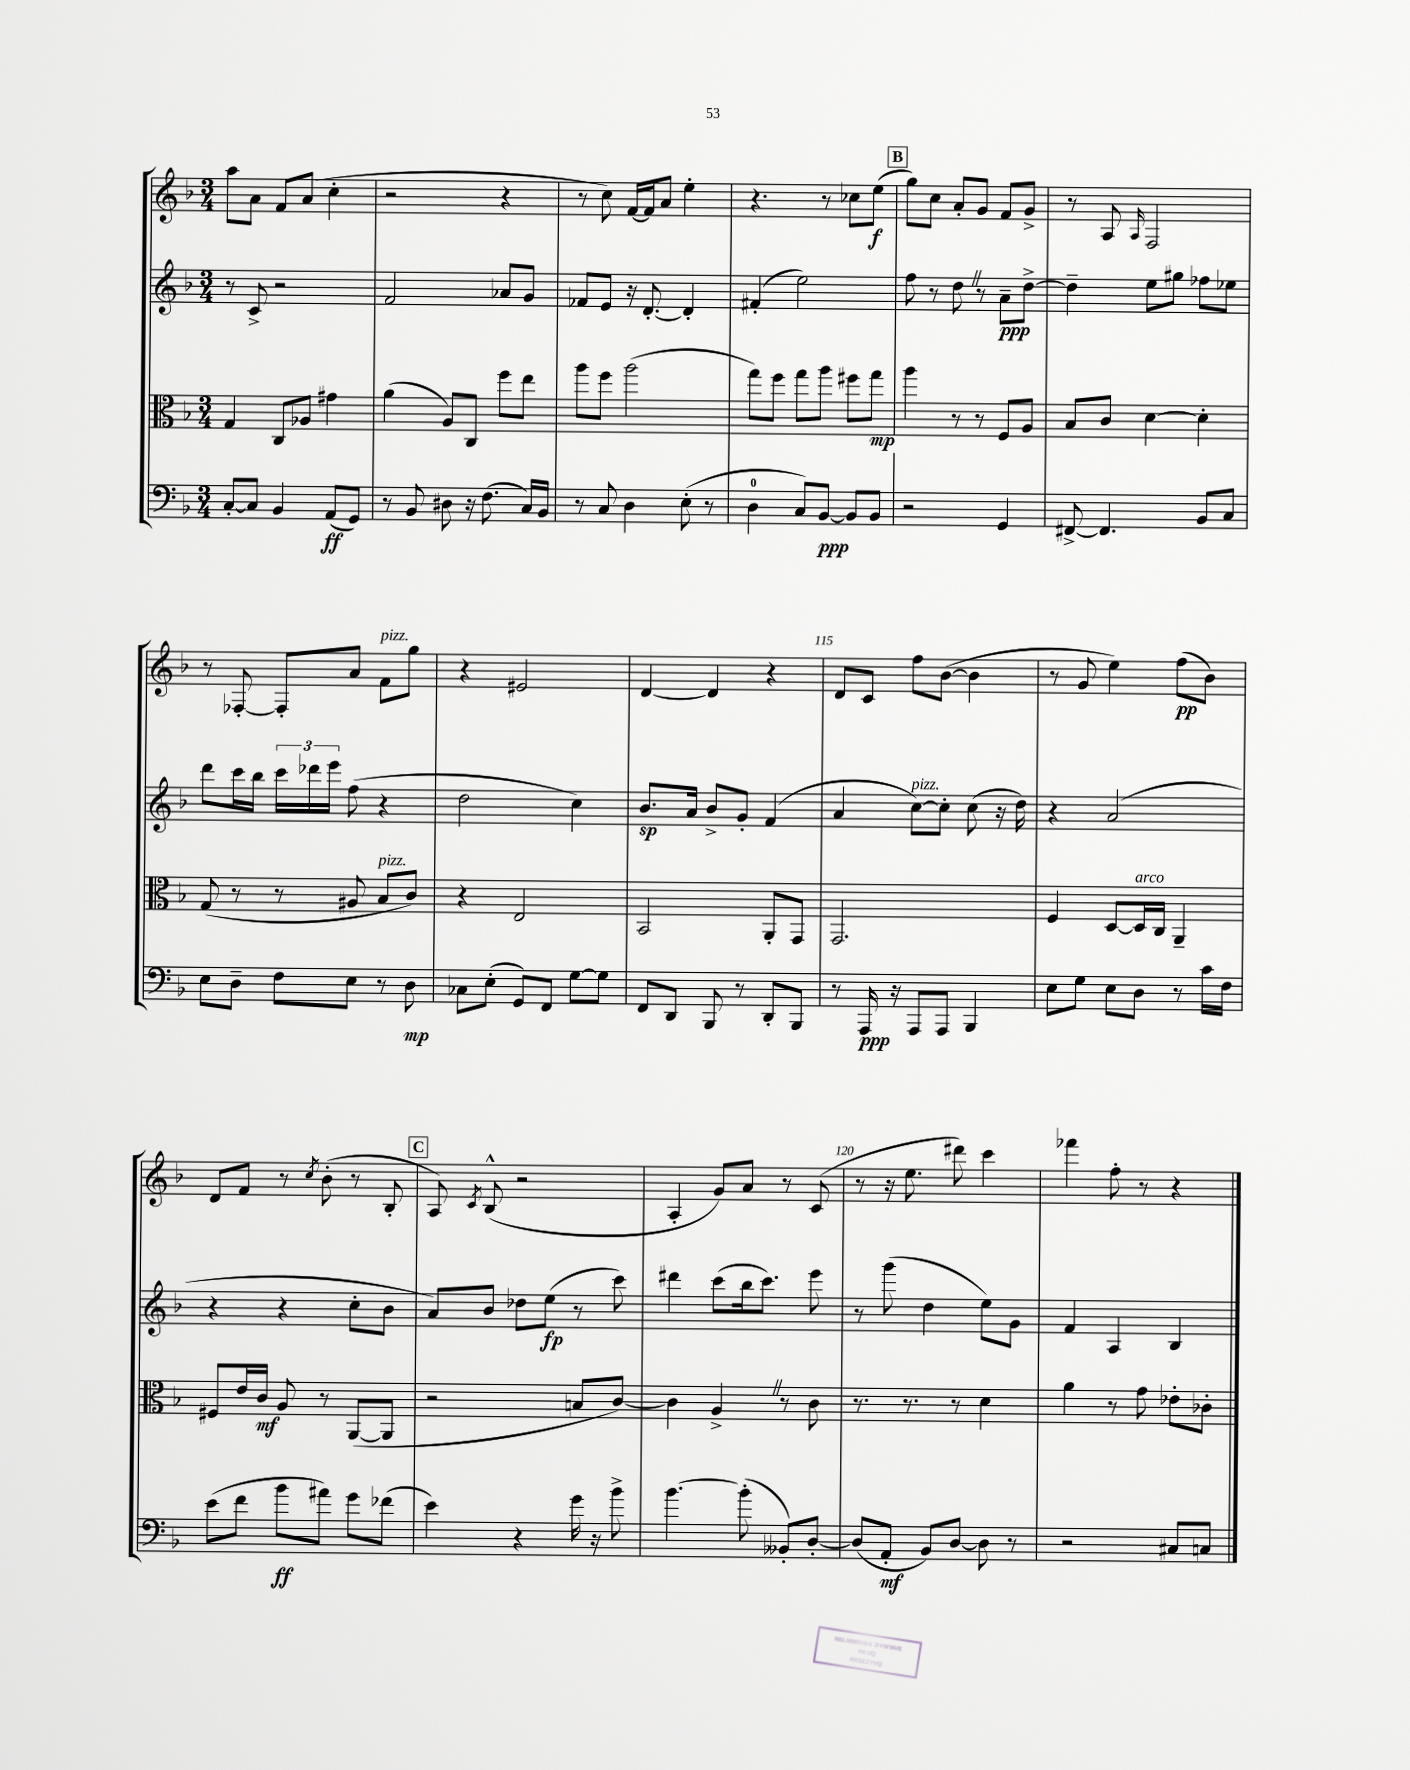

**kern	**dynam	**kern	**dynam	**kern	**dynam	**kern	**dynam
*part4	*part4	*part3	*part3	*part2	*part2	*part1	*part1
*staff4	*staff4	*staff3	*staff3	*staff2	*staff2	*staff1	*staff1
*clefF4	*	*clefC3	*	*clefG2	*	*clefG2	*
*k[b-]	*	*k[b-]	*	*k[b-]	*	*k[b-]	*
*M3/4	*	*M3/4	*	*M3/4	*	*M3/4	*
=106	=106	=106	=106	=106	=106	=106	=106
[8C'/L	.	4G/	.	8r	.	8aa\L	.
8C/J]	.	.	.	8c^/	.	8a\J	.
4BB-/	.	8C/L	.	2r	.	8f/L	.
.	.	8A-X/J	.	.	.	(8a/J	.
(8AA/L	ff	4g#X\	.	.	.	4cc'\	.
8GG/J)	.	.	.	.	.	.	.
=107	=107	=107	=107	=107	=107	=107	=107
8r	.	(4a\	.	2f/	.	2r	.
8BB-/	.	.	.	.	.	.	.
8D#X\	.	8A/L)	.	.	.	.	.
16r	.	8C/J	.	.	.	.	.
(8.F\	.	.	.	.	.	.	.
.	.	8ff\L	.	8a-X/L	.	4r	.
16C/LL)	.	8ee\J	.	8g/J	.	.	.
16BB-/JJ	.	.	.	.	.	.	.
=108	=108	=108	=108	=108	=108	=108	=108
8r	.	8aa\L	.	8f-X/L	.	8r	.
8C/	.	8ff\J	.	8e/J	.	8cc\)	.
4D\	.	(2aa\	.	16r	.	[16f/LL	.
.	.	.	.	[8.d'/	.	16f/J]	.
.	.	.	.	.	.	8a/J	.
(8E'\	.	.	.	4d'/]	.	4ee'\	.
8r	.	.	.	.	.	.	.
=109	=109	=109	=109	=109	=109	=109	=109
4D\	.	8gg\L)	.	(4f#X'/	.	4.r	.
.	.	8ff\J	.	.	.	.	.
8C/L)	.	8gg\L	.	2ee\)	.	.	.
[8BB-/J	ppp	8aa\J	.	.	.	8r	.
8BB-/L]	.	8ff#X\L	.	.	.	8cc-X\L	.
8BB-/J	.	8gg\J	mp	.	.	(8ee\J	f
!!LO:REH:place=s1:t=B
=110	=110	=110	=110	=110	=110	=110	=110
2r	.	4aa\	.	8ff\	.	8gg\L)	.
.	.	.	.	8r	.	8cc\J	.
.	.	8r	.	8ddZ\	.	8a'/L	.
.	.	8r	.	8r	.	8g/J	.
4GG/	.	8F/L	.	8a~\L	ppp	8f/L	.
.	.	8A/J	.	[8dd^\J	.	8g^/J	.
=111	=111	=111	=111	=111	=111	=111	=111
[8FF#X^/	.	8B-/L	.	4dd~\]	.	8r	.
4.FF#/]	.	8c/J	.	.	.	8A/	.
.	.	.	.	.	.	16qqA/	.
.	.	[4d\	.	8ee\L	.	2F/	.
.	.	.	.	8gg#X\J	.	.	.
8BB-/L	.	4d'\]	.	8ff-X\L	.	.	.
8C/J	.	.	.	8ee-X\J	.	.	.
!!LO:LB:g=z
=112	=112	=112	=112	=112	=112	=112	=112
8E\L	.	(8G/	.	8ddd\L	.	8r	.
8D~\J	.	8r	.	16ccc\L	.	[8F-X'/	.
.	.	.	.	16bb-\JJ	.	.	.
8F\L	.	8r	.	24ccc\LL	.	8F-'/L]	.
.	.	.	.	24ddd-X\	.	.	.
.	.	.	.	24eee\JJ	.	.	.
8E\J	.	8A#X/	.	(8ff\	.	8a/J	.
!	!	!	!	!	!	!LO:TX:a:i:t=pizz.	!
!	!	!LO:TX:a:i:t=pizz.	!	!	!	!	!
8r	.	8B-/L	.	4r	.	8f\L	.
8D\	mp	8c/J)	.	.	.	8gg\J	.
=113	=113	=113	=113	=113	=113	=113	=113
8C-X\L	.	4r	.	2dd\	.	4r	.
(8E'\J	.	.	.	.	.	.	.
8GG/L)	.	2E/	.	.	.	2e#X/	.
8FF/J	.	.	.	.	.	.	.
[8G\L	.	.	.	4cc\)	.	.	.
8G\J]	.	.	.	.	.	.	.
=114	=114	=114	=114	=114	=114	=114	=114
8FF/L	.	2BB-/	.	8.b-/L	sp	[4d/	.
8DD/J	.	.	.	.	.	.	.
.	.	.	.	16a/Jk	.	.	.
8BBB-/	.	.	.	8b-^/L	.	4d/]	.
8r	.	.	.	8g'/J	.	.	.
8DD'/L	.	8AA'/L	.	(4f/	.	4r	.
8BBB-/J	.	8GG/J	.	.	.	.	.
=115	=115	=115	=115	=115	=115	=115	=115
8r	.	2.GG/	.	4a/	.	8d/L	.
16AAA/	ppp	.	.	.	.	8c/J	.
16r	.	.	.	.	.	.	.
!	!	!	!	!LO:TX:a:i:t=pizz.	!	!	!
8AAA/L	.	.	.	[8cc\L)	.	8ff\L	.
8AAA/J	.	.	.	8cc'\J]	.	([8b-\J	.
4BBB-/	.	.	.	(8cc\	.	4b-\]	.
.	.	.	.	16r	.	.	.
.	.	.	.	16dd\)	.	.	.
=116	=116	=116	=116	=116	=116	=116	=116
8E\L	.	4F/	.	4r	.	8r	.
8G\J	.	.	.	.	.	8g/	.
8E\L	.	[8D/L	.	(2a/	.	4ee\)	.
!	!	!LO:TX:a:i:t=arco	!	!	!	!	!
8D\J	.	16D/L]	.	.	.	.	.
.	.	16C/JJ	.	.	.	.	.
8r	.	4AA~/	.	.	.	(8ff\L	pp
16c\LL	.	.	.	.	.	8b-\J)	.
16F\JJ	.	.	.	.	.	.	.
!!LO:LB:g=z
=117	=117	=117	=117	=117	=117	=117	=117
(8e\L	.	8F#X/L	.	4r	.	8d/L	.
8f\J	.	16e/L	.	.	.	8f/J	.
.	.	16c/JJ	mf	.	.	.	.
8b-\L	ff	8A/	.	4r	.	8r	.
.	.	.	.	.	.	8qcc/	.
8a#X\J)	.	8r	.	.	.	(8b-'\	.
8g\L	.	([8AA/L	.	8cc'\L	.	8r	.
(8f-X\J	.	8AA/J]	.	8b-\J	.	8B-'/	.
!!LO:REH:place=s1:t=C
=118	=118	=118	=118	=118	=118	=118	=118
4e\)	.	2r	.	8a/L)	.	8A/)	.
.	.	.	.	.	.	8qc/	.
.	.	.	.	8b-/J	.	(8B-^^/	.
4r	.	.	.	8dd-X\L	.	2r	.
.	.	.	.	(8ee\J	fp	.	.
16g\	.	8Bn/L	.	8r	.	.	.
16r	.	.	.	.	.	.	.
8b-^\	.	[8c/J)	.	8ccc\)	.	.	.
=119	=119	=119	=119	=119	=119	=119	=119
[4.b-\	.	4c\]	.	4ddd#X\	.	4A'/	.
.	.	4A^Z/	.	(8ccc\L	.	8g/L)	.
(8b-'\]	.	.	.	16bb-\k	.	8a/J	.
.	.	.	.	8.ccc\J)	.	.	.
8BB--X'/L)	.	8r	.	.	.	8r	.
[8D'/J	.	8c\	.	8eee\	.	(8c/	.
=120	=120	=120	=120	=120	=120	=120	=120
(8D/L]	.	8.r	.	8r	.	8r	.
8AA'/J	mf	.	.	(8ggg\	.	16r	.
.	.	8.r	.	.	.	8.ee\	.
8BB-/L)	.	.	.	4dd\	.	.	.
[8D/J	.	8r	.	.	.	8ddd#X\)	.
8D\]	.	4d\	.	8ee\L)	.	4ccc\	.
8r	.	.	.	8g\J	.	.	.
=121	=121	=121	=121	=121	=121	=121	=121
2r	.	4a\	.	4f/	.	4fff-X\	.
.	.	8r	.	4A/	.	8ff'\	.
.	.	8g\	.	.	.	8r	.
8C#X/L	.	8e-X'\L	.	4B-/	.	4r	.
8Cn/J	.	8c-X'\J	.	.	.	.	.
==	==	==	==	==	==	==	==
*-	*-	*-	*-	*-	*-	*-	*-
